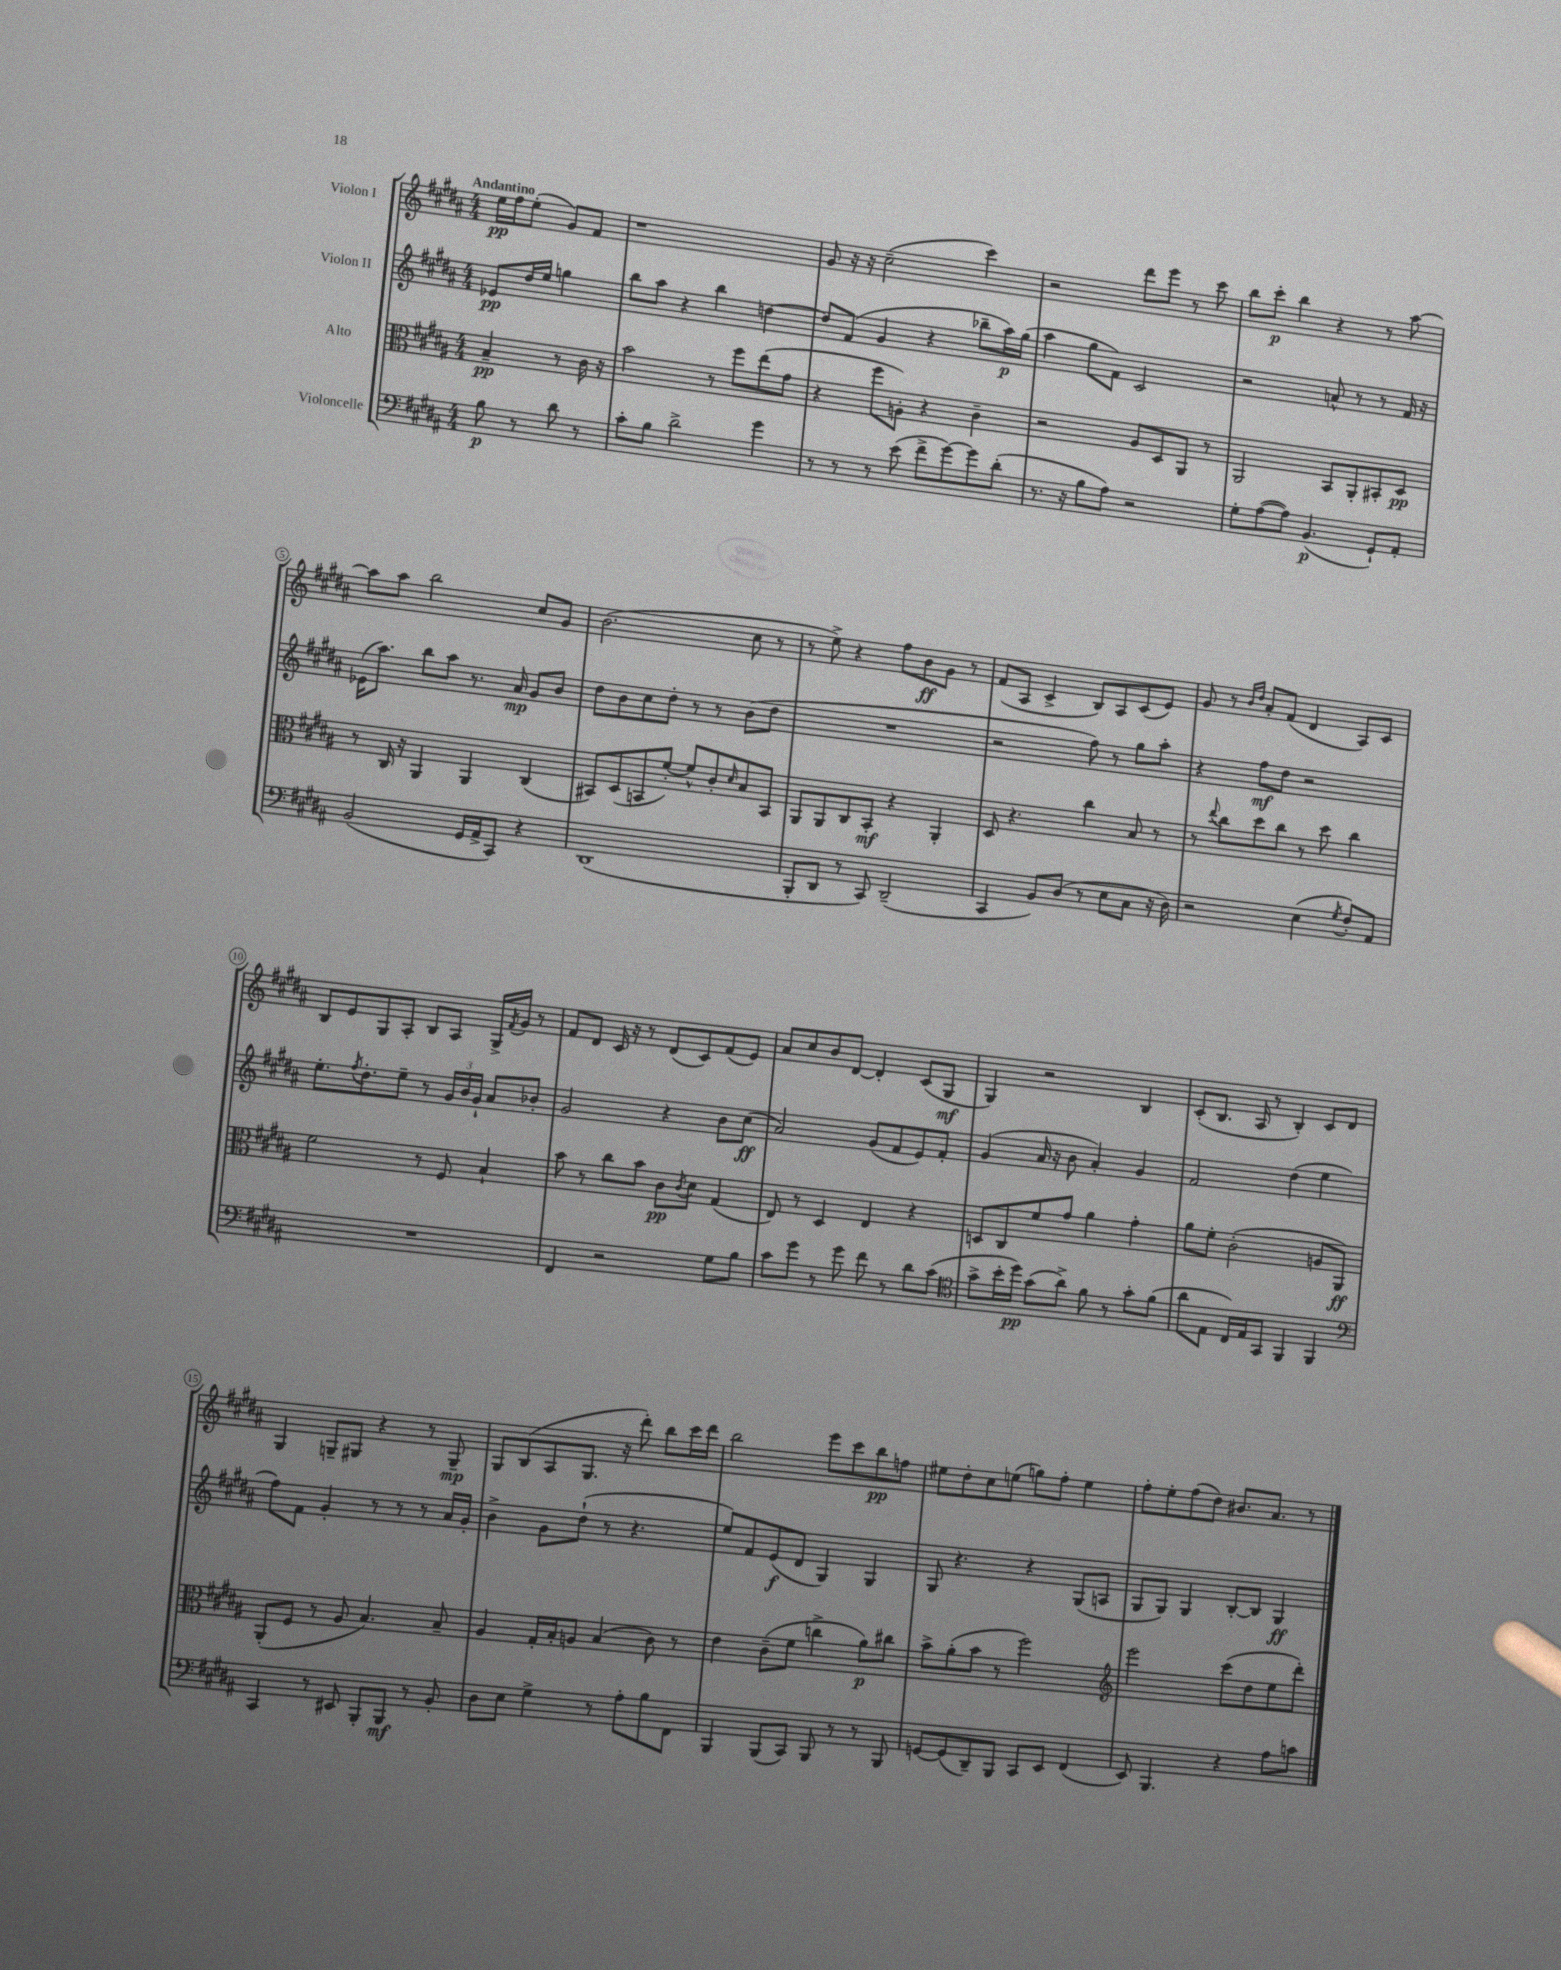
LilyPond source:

<<
\new StaffGroup <<
\new Staff = "s0" \with { instrumentName = "Violon I" } {
    \clef treble \key b \major \numericTimeSignature \time 4/4 \partial 2 \tempo "Andantino"
    e''16\pp fis''16 e''8-.( gis'8) fis'8 |
    r1 |
    gis'8 r16 r16 cis''2--( cis'''4) |
    r2 dis'''8 e'''8 r8 cis'''8 |
    b''8 cis'''8-.\p b''4 r4 r8 ais''8~ |
    ais''8 ais''8 b''2 cis''8 gis'8 |
    b'2.( cis''8 r8 |
    r8 e''8->) r4 fis''8 b'8\ff gis'8 r8 |
    fis'8( ais8 cis'4-> b8) ais8 cis'8( e'8) |
    gis'8 r8 \grace { b'16 dis''16 } ais'8-. fis'8( dis'4 ais8) cis'8 |
    b8 e'8 gis8 ais8-. b8 ais8 gis16-> \acciaccatura { fis'8 } gis'16 r8 |
    fis'8 dis'8 cis'16 r16 r8 dis'8( cis'8) fis'8( e'8) |
    ais'8 cis''8 b'8 dis'8~ dis'4-. cis'8( gis8\mf |
    gis4) r2 b4 |
    cis'8-.( b8. ais16 r8 b4-.) cis'8 dis'8 |
    gis4 g8-- gis8 r4 r8 gis8--\mp |
    gis8 b8( ais8 gis8. r16 dis'''8-.) b''8 cis'''16 dis'''16 |
    b''2 e'''8 cis'''8 b''8\pp f''8 |
    eis''8 dis''8-. cis''8 e''8( g''8) fis''8-. e''4 |
    fis''8-. e''8-. fis''8( dis''8) bis'8. ais'8. r8 \bar "|." |
}
\new Staff = "s1" \with { instrumentName = "Violon II" } {
    \clef treble \key b \major \numericTimeSignature \time 4/4 \partial 2
    ees'8\pp dis''16 e''16 g''4 |
    b''8 ais''8 r4 b''4 d''4~ |
    d''8 fis'8( gis'4 r4 bes''8-- ais''16\p) gis''16( |
    ais''4 gis''8 fis'8) cis'2 |
    r2 a'8-^ r8 r8 fis'16 r16 |
    ees'16( ais''8.) b''8 ais''8 r8. ais'16\mp gis'8 b'8 |
    dis''8 b'8 cis''8 dis''8-. r8 r8 b'8( dis''8 |
    R1 |
    r2 fis''8) r8 gis''8 ais''8-. |
    r4 fis''8\mf dis''8 r2 |
    e''8.-. \acciaccatura { fis''8 } dis''8.-. e''8-- r8 \tuplet 3/2 { gis'16 b'16 gis'16-! } ais'8 bes'8-. |
    gis'2 r4 b'8 cis''8\ff( |
    ais'2) gis'8( fis'8 e'8) fis'8-. |
    gis'4( ais'16 r16 b'8 ais'4-.) gis'4 |
    fis'2 dis''4( e''4 |
    fis''8) fis'8 gis'4-. r8 r8 r8 ais'16 gis'16-. |
    b'4-> gis'8 dis''8-!( r8 r4. |
    e''8) fis'8 e'8\f( dis'8 gis4) gis4 |
    gis8 r4. r4 gis8( a8 |
    gis8 gis8) gis4 b8~-. b8 gis4\ff \bar "|." |
}
\new Staff = "s2" \with { instrumentName = "Alto" } {
    \clef alto \key b \major \numericTimeSignature \time 4/4 \partial 2
    b4--\pp r8 cis'16 r16 |
    b'2 r8 fis''8 e''8( gis'8 |
    r4 fis''8 a8-.) r4 cis'4-- |
    r2 ais8 dis8 ais,8 r8 |
    ais,2 b,8 ais,8-. bis,8-. dis8\pp |
    r8 cis16 r16 ais,4 ais,4 cis4( |
    bis,8) dis8( b,8 fis'8~-.) fis'8-^ cis'8-. \grace { dis'16 } b8 b,8 |
    ais,8 ais,8 cis8 b,8-.\mf r4 ais,4-. |
    dis8 r4. cis''4 b8 r8 |
    r8 \appoggiatura { e''8 } cis''8 dis''8 cis''8 r8 dis''8 cis''4 |
    fis'2 r8 fis8 b4-! |
    b'8 r8 cis''8 b'8 cis'8\pp \acciaccatura { cis'8 } dis'8 gis4( |
    e8) r8 dis4 e4 r4 |
    d8 cis8 fis'8 gis'8 ais'4 gis'4-. |
    ais'8 fis'8-. cis'2-.( a8 ais,8\ff) |
    ais,8-.( fis8 r8 ais8 b4.) b8-- |
    ais4 gis16-. b16-. a8 b4( cis'8) r8 |
    e'4 cis'8--( fis'8 c''4-> ais'8\p) cis''8 |
    b'8-> ais'8-.( b'8 r8 fis''2) |
    \clef treble e'''2 cis'''8( dis''8 e''8 dis'''8-.) \bar "|." |
}
\new Staff = "s3" \with { instrumentName = "Violoncelle" } {
    \clef bass \key b \major \numericTimeSignature \time 4/4 \partial 2
    b8\p r8 dis'8 r8 |
    cis'8-. b8 dis'2-> gis'4 |
    r8 r8 r8 e'8( fis'8-> gis'8~) gis'8 dis'8-.( |
    r8. r16 b8 ais8) r2 |
    gis8-. ais8~( ais8) b,4.\p( gis,8-!) ais,8-. |
    b,2( gis,16 ais,16-> cis,8) r4 |
    dis,1( |
    b,,8-. dis,8 r8 cis,8) dis,2--( |
    cis,4 b,8) dis8( r8 e8 cis8 r16 dis16) |
    r2 e4( \acciaccatura { gis8 } fis8-.) ais,8 |
    R1 |
    fis,4 r2 gis8 b8 |
    cis'8 gis'8 r8 gis'8 fis'8 r8 dis'8 cis'8( |
    \clef tenor gis'8-> b'16-. dis''16\pp) gis'8( ais'8->) fis'8 r8 gis'8-. fis'8( |
    ais'8 e8 cis16) e16 gis,8 fis,4 fis,4 |
    \clef bass cis,4 r8 eis,8 b,,8-. b,,8\mf r8 b,8-. |
    dis8 e8 gis4-> r8 ais8-. b8 fis,8 |
    b,,4 b,,8( cis,8) b,,8 r8 r8 b,,8 |
    g,8~ g,8( dis,8--) b,,8 cis,8 e,8 fis,4( |
    e,8) b,,4. r4 ais8 c'8 \bar "|." |
}
>>
>>
\layout { \context { \Score \override BarNumber.stencil = #(make-stencil-circler 0.1 0.3 ly:text-interface::print) } }
